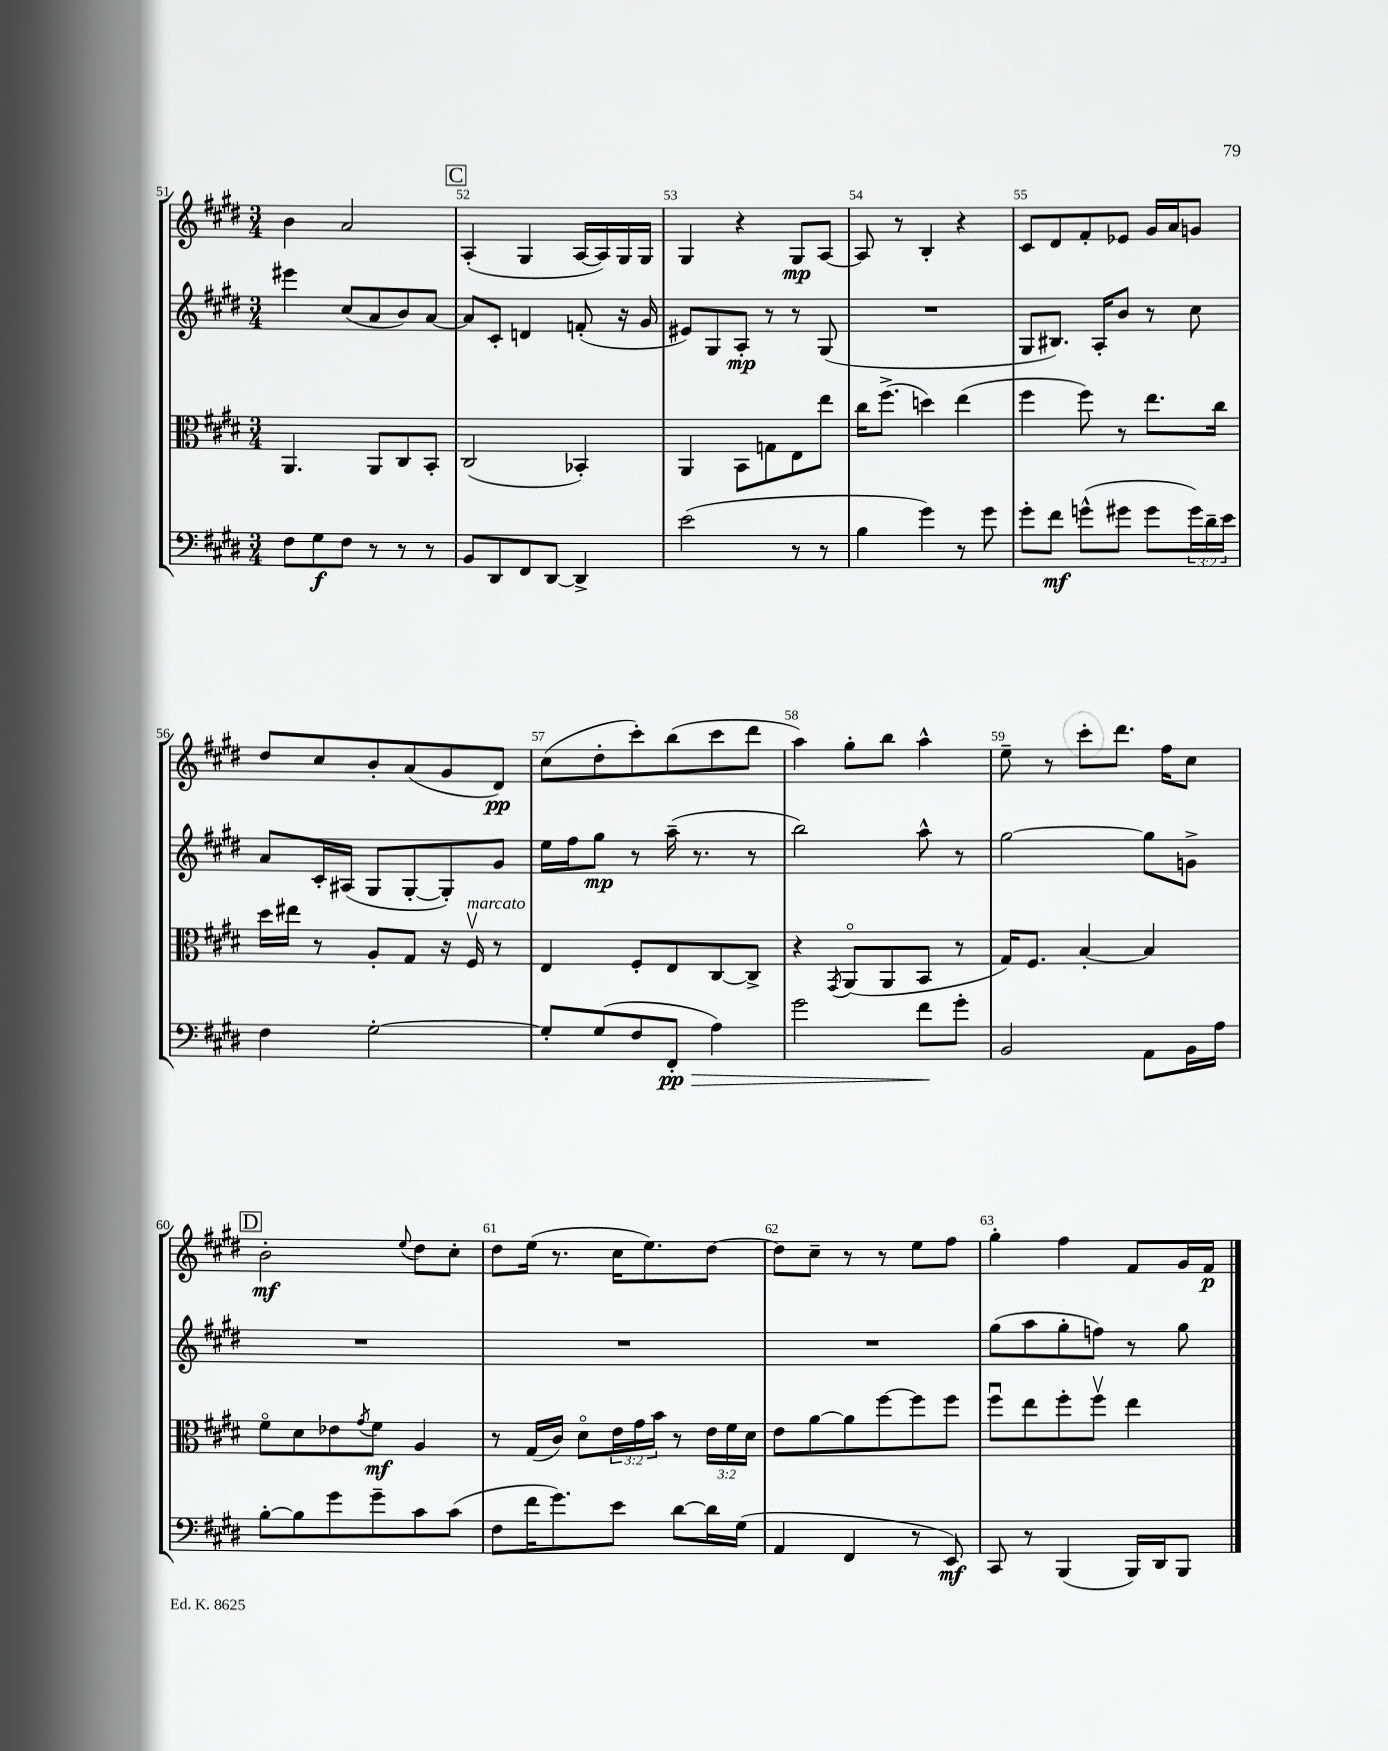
<<
\new StaffGroup <<
\new Staff = "s0" {
    \clef treble \key e \major \numericTimeSignature \time 3/4
    b'4 a'2 |
    \mark \markup { \box "C" } a4-.( gis4 a16~ a16) gis16 gis16 |
    gis4 r4 gis8\mp a8~ |
    a8 r8 b4-. r4 |
    cis'8 dis'8 fis'8-. ees'8 gis'16 a'16 g'8 |
    dis''8 cis''8 b'8-. a'8( gis'8 dis'8\pp) |
    cis''8( dis''8-. cis'''8-.) b''8( cis'''8 dis'''8 |
    a''4) gis''8-. b''8 a''4-^ |
    e''8-- r8 cis'''8-. dis'''8. fis''16 cis''8 |
    \mark \markup { \box "D" } b'2-.\mf \appoggiatura { e''8 } dis''8 cis''8-. |
    dis''8 e''16( r8. cis''16 e''8.) dis''8~ |
    dis''8 cis''8-- r8 r8 e''8 fis''8 |
    gis''4-. fis''4 fis'8 gis'16 fis'16\p \bar "|." |
}
\new Staff = "s1" {
    \clef treble \key e \major \numericTimeSignature \time 3/4
    eis'''4 cis''8( a'8 b'8) a'8~ |
    \mark \markup { \box "C" } a'8 cis'8-. d'4 f'8-.( r16 gis'16 |
    eis'8) gis8 a8-.\mp r8 r8 gis8( |
    R2. |
    gis8 bis8.) a16-. b'8 r8 cis''8 |
    a'8 cis'16-. ais16( gis8 gis8~-. gis8-.) gis'8 |
    e''16 fis''16 gis''8\mp r8 a''16--( r8. r8 |
    b''2) a''8-^ r8 |
    gis''2~ gis''8 g'8-> |
    \mark \markup { \box "D" } R2. |
    R2. |
    R2. |
    gis''8( a''8 gis''8-. f''8) r8 gis''8 \bar "|." |
}
\new Staff = "s2" {
    \clef alto \key e \major \numericTimeSignature \time 3/4 \override Staff.TupletNumber.text = #tuplet-number::calc-fraction-text
    a,4. a,8 cis8 b,8-. |
    \mark \markup { \box "C" } cis2( bes,4-.) |
    a,4 b,8 g8 e8 e''8 |
    cis''16 fis''8.->( d''4) e''4( |
    fis''4 fis''8) r8 e''8. cis''16 |
    dis''16 eis''16 r8 a8-. gis8 r16 fis16\upbow^\markup { \italic "marcato" } r8 |
    e4 fis8-. e8 cis8~ cis8-> |
    r4 \acciaccatura { gis,8 } a,8\flageolet( a,8 b,8 r8 |
    gis16) fis8. b4~-. b4 |
    \mark \markup { \box "D" } fis'8\flageolet dis'8 ees'8 \acciaccatura { gis'8 } fis'8\mf a4 |
    r8 gis16( cis'16) dis'8\flageolet \tuplet 3/2 { e'16 gis'16 b'16 } r8 \tuplet 3/2 { e'16 fis'16 dis'16 } |
    e'8 a'8~ a'8 fis''8~ fis''8 fis''8 |
    fis''8\downbow e''8 fis''8-. fis''8\upbow e''4 \bar "|." |
}
\new Staff = "s3" {
    \clef bass \key e \major \numericTimeSignature \time 3/4 \override Staff.TupletNumber.text = #tuplet-number::calc-fraction-text
    fis8 gis8\f fis8 r8 r8 r8 |
    \mark \markup { \box "C" } b,8 dis,8 fis,8 dis,8~ dis,4-> |
    e'2( r8 r8 |
    b4 gis'4) r8 gis'8 |
    gis'8-. fis'8\mf g'8-^( gis'8 gis'8 \tuplet 3/2 { gis'16) dis'16-- e'16 } |
    fis4 gis2~-. |
    gis8-. gis8( fis8 fis,8-.\pp\> a4) |
    gis'2 fis'8\! gis'8-. |
    b,2 a,8 b,16 a16 |
    \mark \markup { \box "D" } b8~-. b8 gis'8 gis'8-- cis'8 cis'8( |
    fis8 fis'16 gis'8.) e'8 dis'8~ dis'16 gis16( |
    a,4 fis,4 r8 e,8\mf) |
    cis,8 r8 b,,4( b,,16) dis,16 b,,8 \bar "|." |
}
>>
>>
\layout { \context { \Score currentBarNumber = #51 \override BarNumber.break-visibility = ##(#f #t #t) barNumberVisibility = #all-bar-numbers-visible } }
